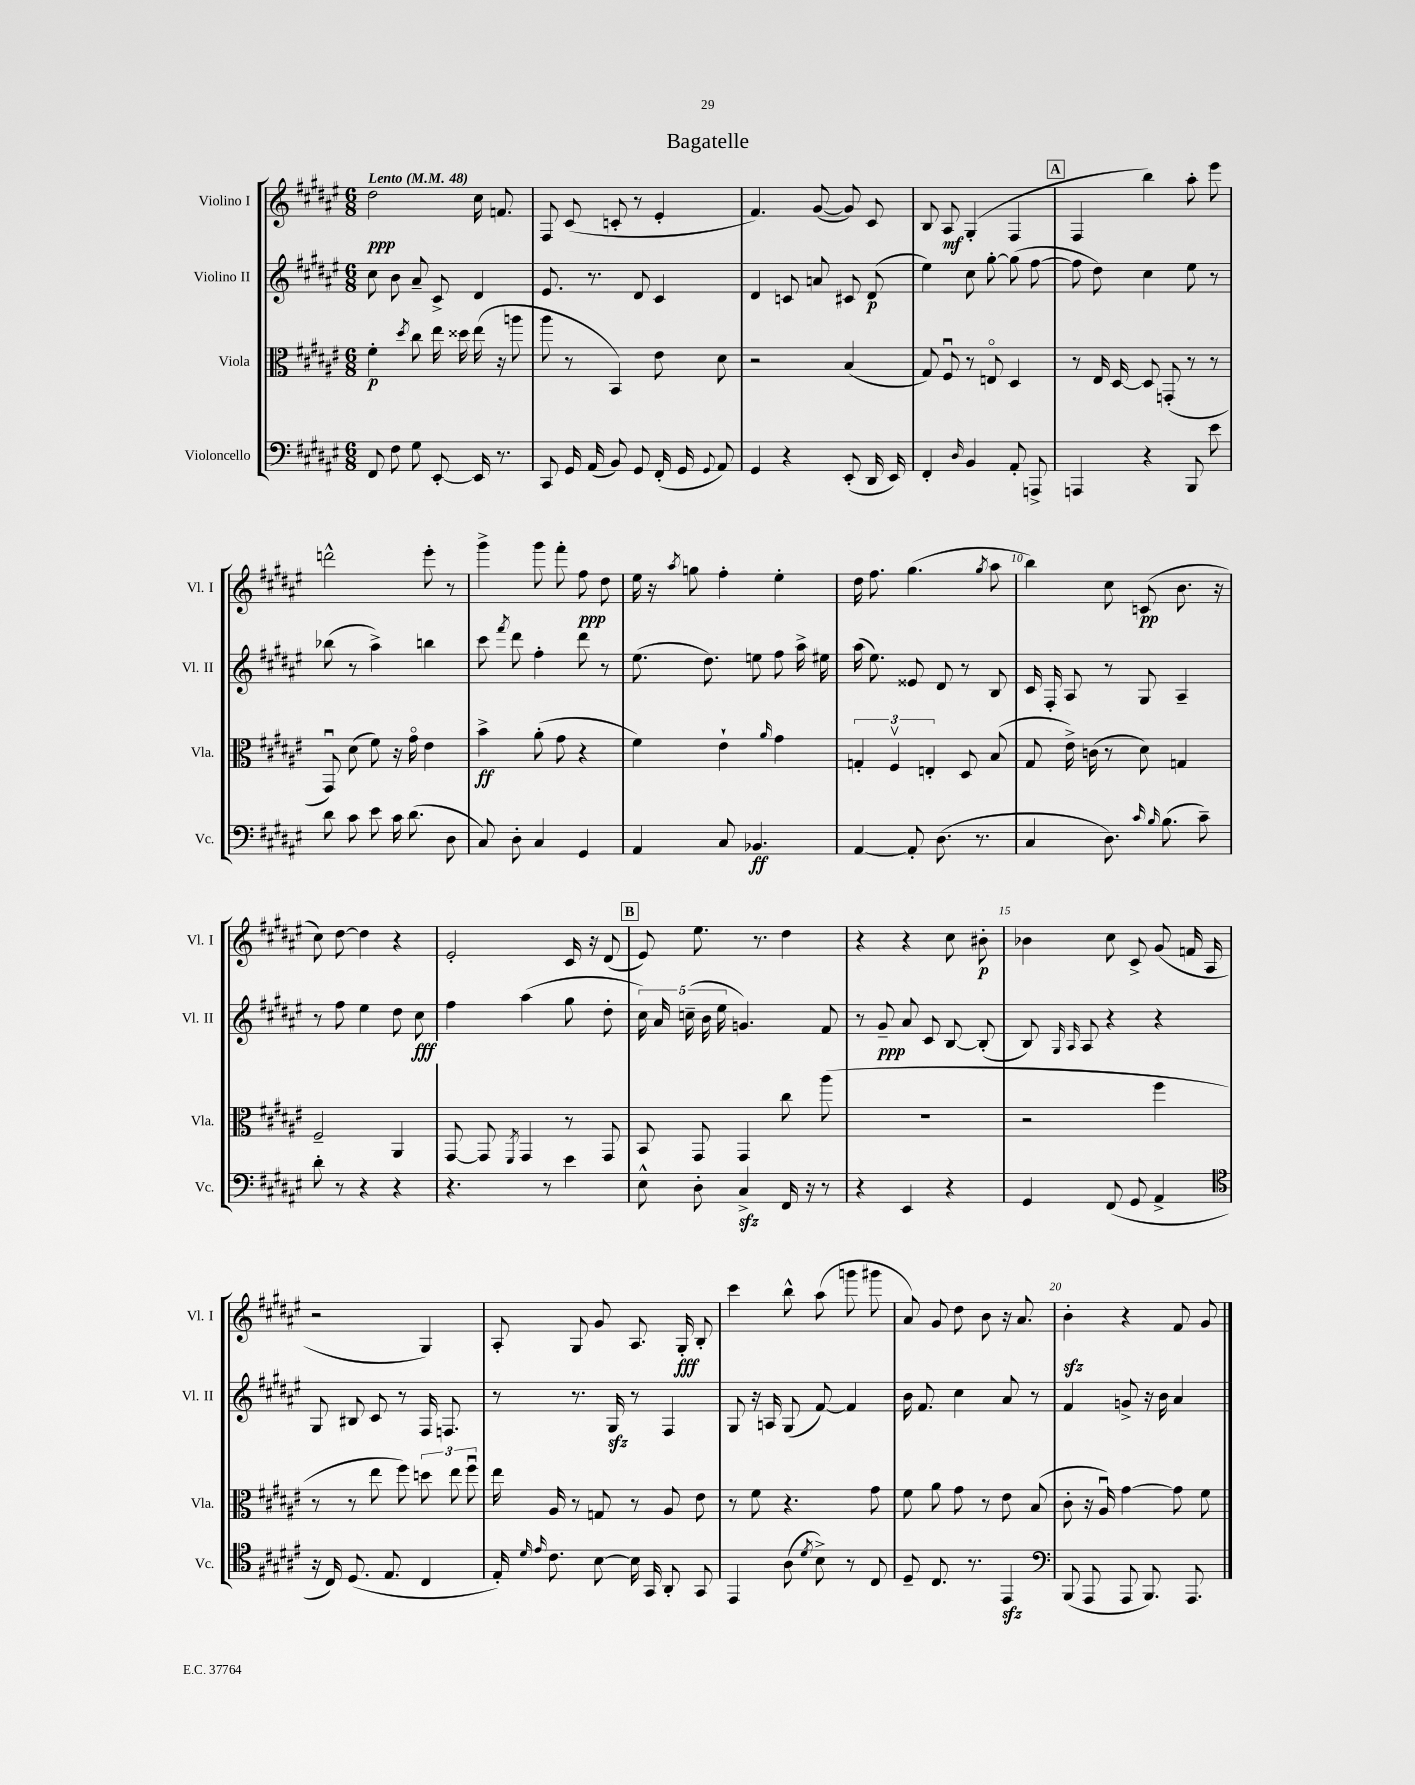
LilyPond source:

\header { title = "Bagatelle" }
<<
\new StaffGroup <<
\new Staff = "s0" \with { instrumentName = "Violino I" shortInstrumentName = "Vl. I" } {
    \clef treble \key fis \major \numericTimeSignature \time 6/8 \tempo "Lento" 4 = 48
    \autoBeamOff dis''2\ppp cis''16 f'8. |
    fis8 cis'8( c'8-. r8 eis'4-. |
    fis'4.) gis'8~( gis'8) cis'8 |
    b8 ais8\mf gis4-.( fis4 |
    \mark \markup { \box "A" } fis4 b''4) ais''8-. eis'''8 |
    d'''2-^ eis'''8-. r8 |
    gis'''4-> gis'''8 fis'''8-. fis''8\ppp dis''8 |
    eis''16 r16 \acciaccatura { ais''8 } g''8 fis''4-. eis''4-. |
    dis''16 fis''8. gis''4.( \acciaccatura { gis''8 } ais''8 |
    b''4) cis''8 c'8\pp( b'8. r16 |
    cis''8) dis''8~ dis''4 r4 |
    eis'2-. cis'16 r16 dis'8( |
    \mark \markup { \box "B" } eis'8) eis''8. r8. dis''4 |
    r4 r4 cis''8 bis'8-.\p |
    bes'4 cis''8 cis'8-> gis'8( f'16 ais16 |
    r2 gis4) |
    ais8-. gis8 gis'8 ais8. gis16-.\fff b8-. |
    cis'''4 b''8-^ ais''8( g'''8 gis'''8 |
    ais'8) gis'8 dis''8 b'8 r16 ais'8. |
    b'4-.\sfz r4 fis'8 gis'8 \bar "|." |
}
\new Staff = "s1" \with { instrumentName = "Violino II" shortInstrumentName = "Vl. II" } {
    \clef treble \key fis \major \numericTimeSignature \time 6/8
    \autoBeamOff cis''8 b'8 ais'8-- cis'8-> dis'4 |
    eis'8. r8. dis'8 cis'4 |
    dis'4 c'8 a'8 cis'8 dis'8\p( |
    eis''4) cis''8 gis''8~-. gis''8( fis''8~ |
    \mark \markup { \box "A" } fis''8 dis''8) cis''4 eis''8 r8 |
    bes''8( r8 ais''4->) b''4 |
    cis'''8 \acciaccatura { fis'''8 } dis'''8 fis''4-. dis'''8 r8 |
    eis''8.( dis''8.) e''8 fis''8 ais''16-> eis''16 |
    ais''16( eis''8.) eisis'8 dis'8 r8 b8 |
    cis'16 fis16-. ais8 r8 gis8 ais4-- |
    r8 fis''8 eis''4 dis''8 cis''8\fff |
    fis''4 ais''4( gis''8 dis''8-. |
    \mark \markup { \box "B" } \tuplet 5/4 { cis''16) ais'16 c''16--( b'16 eis''16 } g'4.) fis'8 |
    r8 gis'8--\ppp ais'8 cis'8 b8~ b8-.( |
    b8) \grace { gis16 ais16 } ais8 r4 r4 |
    gis8 bis8 cis'8 r8 fis16 f8. |
    r8 r8. gis16\sfz r8 fis4 |
    gis8 r16 a16 gis8( fis'8~) fis'4 |
    b'16 fis'8. cis''4 ais'8 r8 |
    fis'4 g'8-> r16 b'16 ais'4 \bar "|." |
}
\new Staff = "s2" \with { instrumentName = "Viola" shortInstrumentName = "Vla." } {
    \clef alto \key fis \major \numericTimeSignature \time 6/8
    \autoBeamOff fis'4-.\p \acciaccatura { dis''8 } cis''8 eis''16 disis''16 eis''16( r16 a''8 |
    ais''8 r8 b,4) eis'8 dis'8 |
    r2 b4( |
    gis8) fis8\downbow r8 e8\flageolet dis4 |
    \mark \markup { \box "A" } r8 eis16 dis16~ dis8 g,8-.( r8 r8 |
    gis,8\downbow) dis'8( fis'8) r16 gis'16\flageolet eis'4 |
    b'4->\ff ais'8-.( gis'8 r4 |
    fis'4) eis'4-! \grace { ais'16 } gis'4 |
    \tuplet 3/2 { g4-. fis4\upbow e4-. } dis8 b8( |
    gis8 eis'16->) c'16( r8 dis'8) g4 |
    fis2-- ais,4 |
    gis,8~ gis,8 \acciaccatura { fis,8 } gis,4 r8 gis,8 |
    \mark \markup { \box "B" } b,8 gis,8 gis,4 cis''8 ais''8( |
    R2. |
    r2 fis''4 |
    r8 r8 eis''8 fis''8) \tuplet 3/2 { d''8 eis''8 fis''8\downbow } |
    eis''16 ais16 r8 g8 r8 ais8 eis'8 |
    r8 fis'8 r4. gis'8 |
    fis'8 ais'8 gis'8 r8 eis'8 b8( |
    cis'8-. r16 ais16\downbow) gis'4~ gis'8 fis'8 \bar "|." |
}
\new Staff = "s3" \with { instrumentName = "Violoncello" shortInstrumentName = "Vc." } {
    \clef bass \key fis \major \numericTimeSignature \time 6/8
    \autoBeamOff fis,8 fis8 gis8 eis,8~-. eis,16 r8. |
    cis,8 gis,16 ais,16( b,8) gis,8 fis,16-.( gis,16 \appoggiatura { gis,8 } ais,8) |
    gis,4 r4 eis,8-.( dis,16 eis,16) |
    fis,4-. \grace { dis16 } b,4 ais,8-. a,,8-> |
    \mark \markup { \box "A" } a,,4 r4 b,,8 eis'8 |
    dis'8 cis'8 eis'8 cis'16 dis'8.( dis8 |
    cis8) dis8-. cis4 gis,4 |
    ais,4 cis8 bes,4.\ff |
    ais,4~ ais,8-. dis8.( r8. |
    cis4 dis8.) \grace { cis'16 b16 } b8.( cis'8--) |
    dis'8-. r8 r4 r4 |
    r4. r8 eis'4 |
    \mark \markup { \box "B" } eis8-^ dis8-. cis4->\sfz fis,16 r16 r8 |
    r4 eis,4 r4 |
    gis,4 fis,8( gis,8 ais,4-> |
    \clef tenor r16 cis16) dis8.( eis8. cis4 |
    eis16-.) \grace { dis'16 eis'16 } cis'8. b8~ b16 gis,16 ais,8-. gis,8 |
    eis,4 ais8( \acciaccatura { dis'8 } b8->) r8 cis8 |
    dis8-- cis8. r8. eis,4\sfz |
    \clef bass b,,8( ais,,8 ais,,8 b,,8.) ais,,8. \bar "|." |
}
>>
>>
\layout { \context { \Score \override BarNumber.break-visibility = ##(#f #t #t) barNumberVisibility = #(every-nth-bar-number-visible 5) } }
